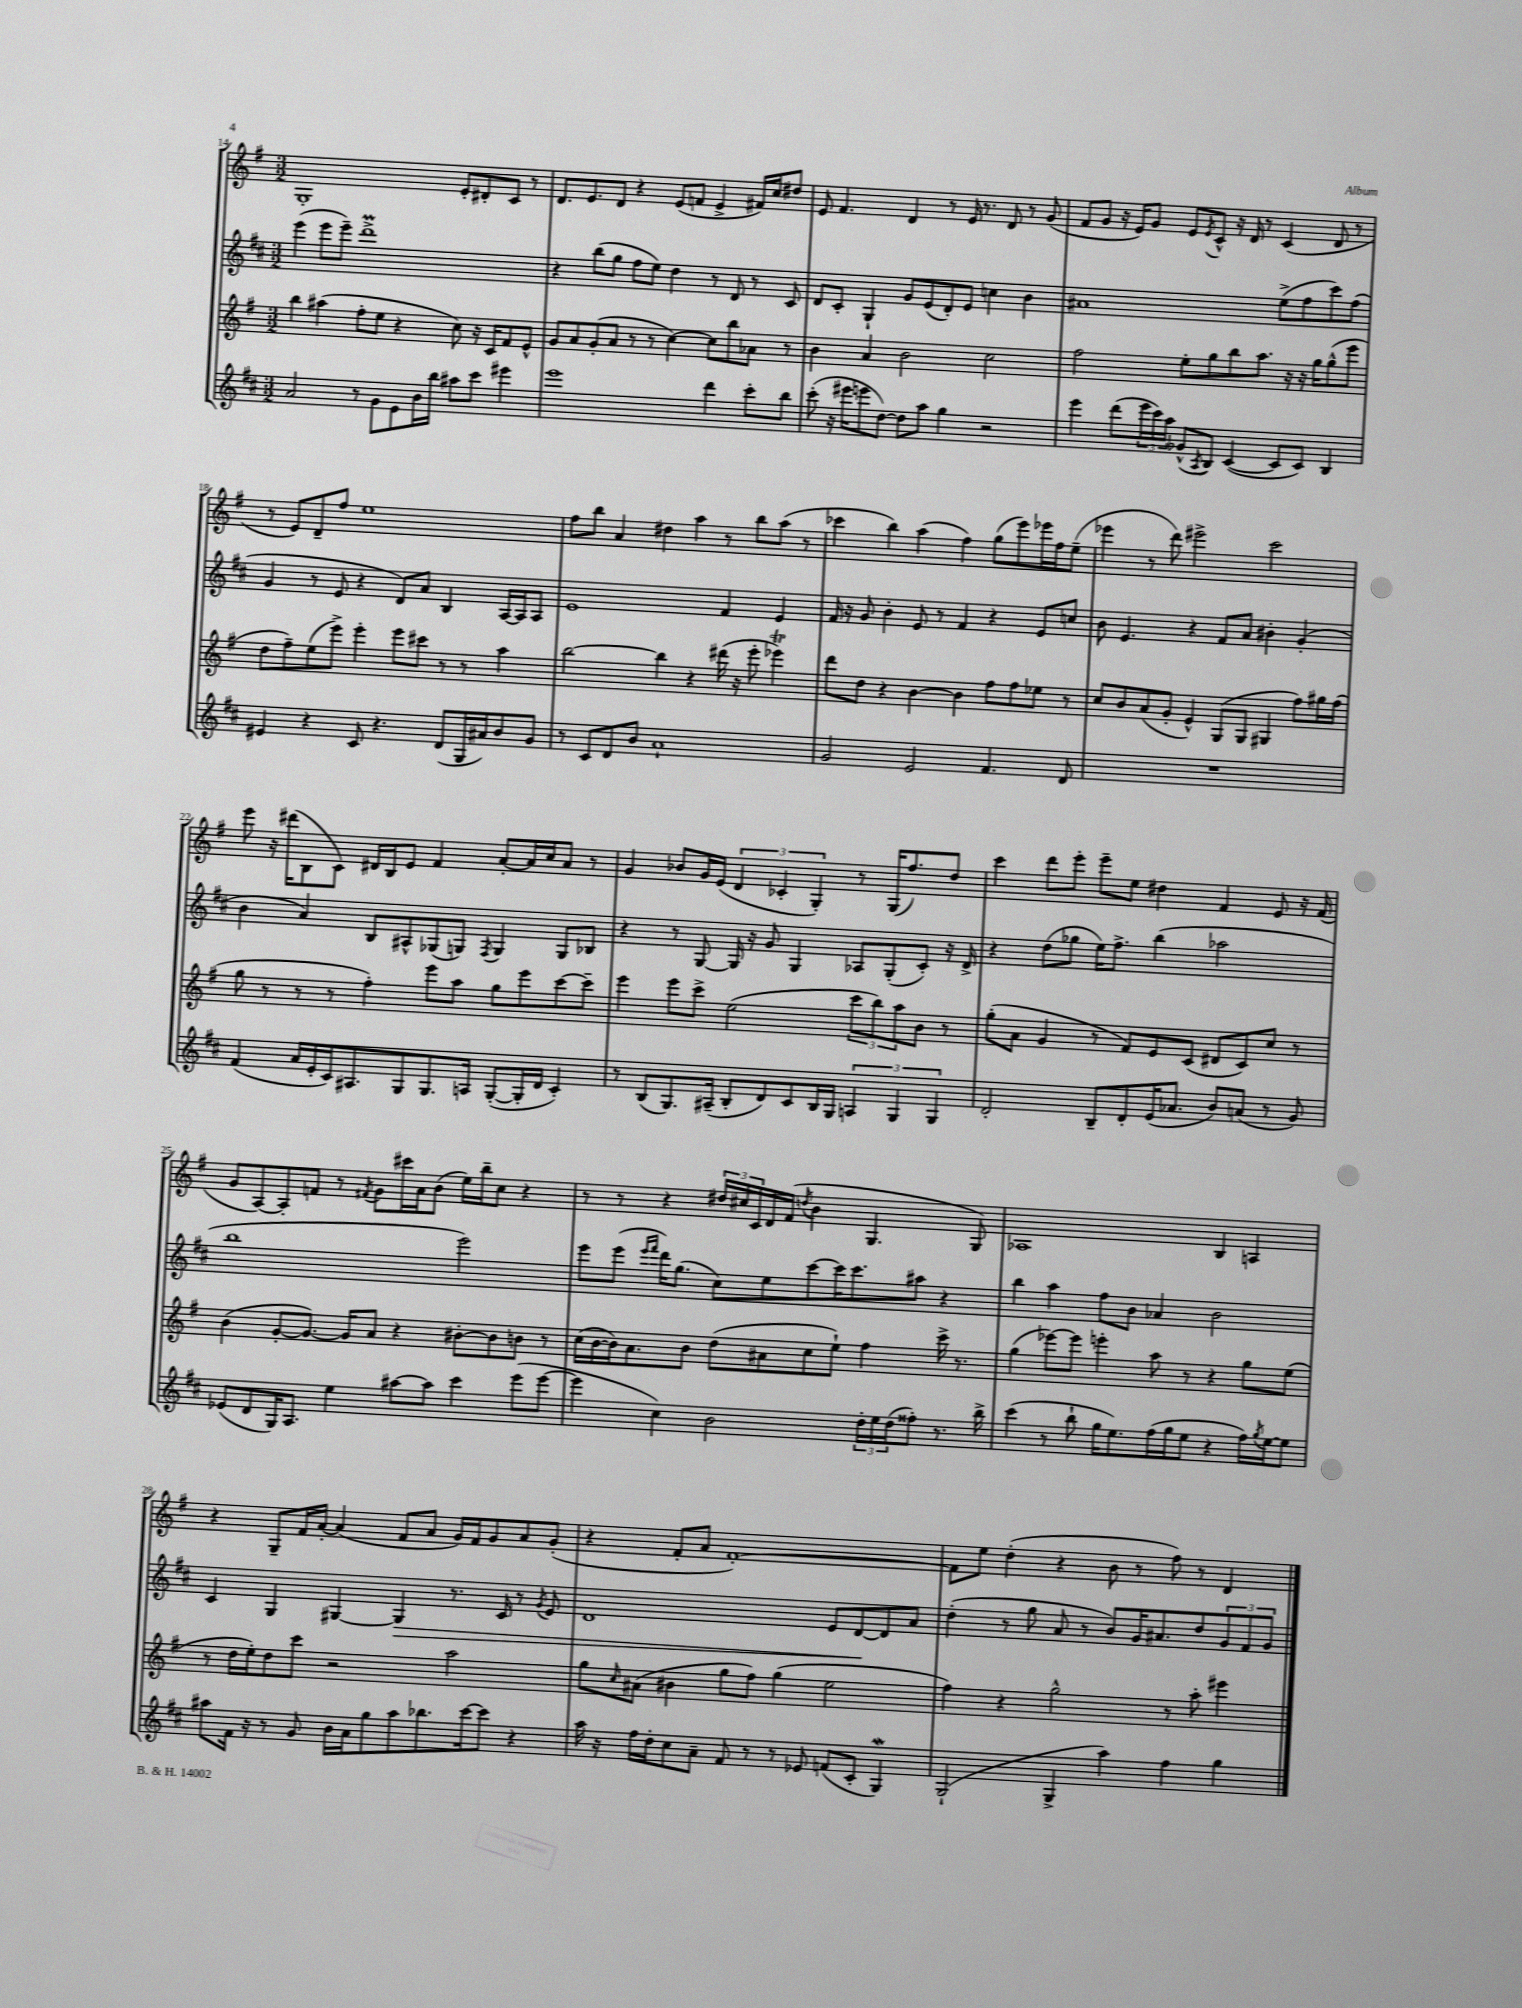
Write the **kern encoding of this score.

**kern	**kern	**kern	**kern
*staff4	*staff3	*staff2	*staff1
*clefG2	*clefG2	*clefG2	*clefG2
*k[f#c#]	*k[f#]	*k[f#c#]	*k[f#]
*M3/2	*M3/2	*M3/2	*M3/2
2a/	4bb\	(4eee\	1G'
.	(4aa#\	8eee\L	.
.	.	8eee~\J)	.
8r	8ff#'\L	1ddd^	.
8g\L	8ee\J	.	.
8e\	4r	.	.
16b\L	.	.	.
16bb\JJ	.	.	.
8aa#\L	8cc\)	.	8e'/L
8ccc#\J	16r	.	8d#'/
.	16c/LK	.	.
4eee#\	8f#/	.	8c/J
.	8e^^/J	.	8r
=	=	=	=
1eee	8g/L	4r	8.d/L
.	8a/	.	.
.	.	.	8.e/
.	(8g'/	(8bb\L	.
.	8a/J	8gg\J	8d/J
.	8r	8ff#\L	4r
.	8r	8ee\J)	.
.	[4cc\)	4dd\	(8e/L
.	.	.	8f/J
4ddd\	8cc\]L	8r	4e^/
.	8bb\	8d/	.
8ccc#'\L	8a-\J	8r	16f#/LL)
.	.	.	16cc/J
8bb\J	8r	8c#/	8dd#/J
=	=	=	=
(8ccc#'\	4b\	8d/L	8e/
16r	.	8c#'/J	4.f#/
16eee#\LK	.	.	.
8eee\	4a/	4G`/	.
[8dd\J)	.	.	.
8dd\]L	2b\	8g/L	4d/
8aa\J	.	(8e/	.
4gg\	.	8d'/)	8r
.	.	8e/J	16e/
.	.	.	8.r
2r	2cc\	4cc\	.
.	.	.	8d/
.	.	4b\	8r
.	.	.	(8g/
=	=	=	=
4eee\	2ff#\	1a#	8f#/L
.	.	.	8g/J
(8ddd\L	.	.	16r
.	.	.	16e/LK)
24eee\L	.	.	8g/J
24ccc#\)	.	.	.
24aa\JJ	.	.	.
(8g-^^/L	8ee'\L	.	8e/L
8qA/	.	.	8qe/
8B/J)	8gg\	.	8c^^/J
([4c#/	8bb\	.	16r
.	.	.	16d/
.	8.aa\J	.	8r
8c#/]L	.	(8ee^\L	(4c/
.	16r	.	.
8c#/J)	16r	8ff#\	.
.	16gg\LK	.	.
4B/	(8gg^^\	8ccc#\)	8d/
.	8eee\J	(8ff#\J	8r
=	=	=	=
4e#/	8dd\L	4g/	8r
.	8ff#~\)	.	8e/L)
4r	(8ee\	8r	8d~/
.	8eee^\J)	8e/	8ff#/J
8c#/	4eee'\	4r	1ee
4.r	.	.	.
.	8eee\L	8d/L)	.
.	8ccc#\J	8a/J	.
(8d/L	8r	4B/	.
16G/L	8r	.	.
16a#/J)	.	.	.
8b/	4aa\	[16A/LL	.
.	.	16A/]J	.
8g/J	.	8A/J	.
=	=	=	=
8r	[2bb\	1e	8ff#\L
8c#/L	.	.	8bb\J
8d/	.	.	4a/
8b/J	.	.	.
1a`	4bb\]	.	4dd#\
.	4r	.	4aa\
.	(16ddd#\	4f#/	8r
.	16r	.	.
.	8eee'\	.	8bb\L
.	4eee-\)	4e/	(8aa\J
.	.	.	8r
=	=	=	=
2g/	8ddd\L	16f#/	4ccc-\
.	.	16r	.
.	8dd\J	8g/	.
.	4r	4b'\	4bb\)
2e/	[4b\	8e/	(4aa\
.	.	8r	.
.	4b\]	4f#/	4ff#\)
4.f#/	8ff#\L	4r	(8gg\L
.	8ff#\	.	8eee\)
.	8ee-\J	8e/L	16eee-\L
.	.	.	16ff#\J
8d/	8r	8cc/J	(8ee~\J
=	=	=	=
1.r	8cc/L	8b\	4eee-\
.	8b/	4.e/	.
.	(8a/	.	8r
.	8g'/J	.	8ddd\)
.	4e^^/)	4r	2eee#^\
.	(8G/L	8f#/L	.
.	8G/J	8a/J	.
.	4G#/	4b#'\	2ccc\
.	8ff#\L)	(4g'/	.
.	16gg#\L	.	.
.	(16ff#\JJ	.	.
=	=	=	=
(4f#/	8gg\	4b\	8eee\
.	8r	.	16r
.	.	.	(16ddd#\LK
16a/LL	8r	4a/)	8B\
16e'/	.	.	.
16c#/J)	8r	.	8c\J)
8.A#/	.	.	.
.	4ff#'\)	8B/L	16d#/LL
.	.	.	16B/J
8G/	.	8A#^^/	8e/J
8.G/	8eee\L	(8G-/	4f#/
.	8aa\J	8G/J)	.
16A/Jk	.	.	.
.	.	8qF#/	.
([8G'/L	8gg\L	4G/	[8a'/L
16G'/]L	8eee\	.	16a/]L
16d/JJ	.	.	16cc/J
4c#'/)	[8ccc\	8G/L	8a/J
.	8ccc~\]J	8B-/J	8r
=	=	=	=
8r	4eee\	4r	4g/
(8B/L	.	.	.
8.G/)	8eee\L	8r	8b-/L
.	8ccc^\J	[8G/	16g/L
(16A#~/Jk	.	.	(16e/JJ
8B'/L	(2ee\	16G/]	6d/
.	.	16r	.
8d/)	.	8g/	.
.	.	.	6c-'/
8c#/	.	4G/	.
.	.	.	6G'/)
16B/L	.	.	.
16G/JJ	.	.	.
6A/	12ccc\L	8A-/L	8r
.	12bb\)	.	.
.	.	(8G'/	(16G/LK
6G/	12aa\	.	.
.	.	.	8.ff#/)
.	8b\J	8c#'/J)	.
6G/	.	.	.
.	8r	16r	8dd/J
.	.	16d^/	.
=	=	=	=
2d'/	(8gg'\L	4r	4ccc\
.	8a\J	.	.
.	4g/	(8dd\L	8ddd\L
.	.	8gg-\J	8eee'\J
8B~/L	8r	16ee\LK)	8eee~\L
.	.	8.ff#^\J	.
8d'/	8f#/L)	.	8ee\J
(16e/K	8e/	(4bb\	4dd#\
8.a-/J	.	.	.
.	(8c/J	.	.
8b/L)	8d#/L	2aa-\	4f#/
(8a/J	8c/)	.	.
8r	8cc/J	.	8e/
8g/)	8r	.	16r
.	.	.	(16f#/
=	=	=	=
(8e-/L	(4b\	1bb	8g/L
8d/	.	.	[8A/)
16G/K)	[8g'/L	.	8A'/]
8.A/J	.	.	.
.	8.g/_J)	.	8f/J
4ee\	.	.	8r
.	16g/]LK	.	.
.	.	.	8qf#/
.	8a/J	.	8g\L
[8aa#\L	4r	.	16ccc#\L
.	.	.	16a\J
8aa#\]J	.	.	(8b\J
4ccc#\	[8b#'\L	2eee\)	16ee\LL)
.	.	.	16bb~\J
.	8b#\]	.	8cc\J
(8eee\L	8b\J	.	4r
[8eee\J	8r	.	.
=	=	=	=
4eee\]	(16cc\LL	8eee\L	8r
.	[16b\	.	.
.	16b\]J)	(8eee\J	8r
.	8.a\	.	.
.	.	16qqeee/LL	.
.	.	16qqfff#/JJ	.
4cc#\)	.	16ddd\LK)	4r
.	.	(8.gg\J	.
.	8b\J	.	.
2b\	(8dd\L	8cc#\L)	24dd#/LL
.	.	.	24cc#/
.	.	.	24c/
.	8a#\	8ee\	16d/
.	.	.	(16f#/JJ
.	.	.	8qdd/
.	8cc\	[8ccc#\	4b\
.	8ee`\J)	16ccc#\]K	.
.	.	8.ccc#\	.
24dd'\LL	4ff#\	.	4.G/
24ee\	.	.	.
(24dd\J	.	.	.
8ff##'\J)	.	8aa#\J	.
8.r	16ccc^\	4r	.
.	8.r	.	.
.	.	.	8G/)
16bb^\	.	.	.
=	=	=	=
(4ccc#\	(4gg\	4bb\	1A-
8r	[8eee-\L)	4aa\	.
8bb`\	8eee-\]J	.	.
16gg\LK	4eee'\	8ff#\L	.
8.ee\)	.	.	.
.	.	8b\J	.
(16ff#\L	8aa\	4a-/	.
16gg\J	.	.	.
8ee\J	8r	.	.
4r	4r	2b\	4B/
16ff#\LL)	8gg\L	.	4A/
8qgg/	.	.	.
[16ee\J	.	.	.
8ee\]J	(8ee\J	.	.
=	=	=	=
8aa#\L	8r	4c#/	4r
16f#\Jk	16dd\LL	.	.
16r	16ee'\J)	.	.
8r	8dd\	4G/	8G~/L
8g/	8ccc\J	.	16f#/L
.	.	.	[16a'/JJ
16b\LL	2r	[4G#/	(4a/]
16a\J	.	.	.
8gg\	.	.	.
8aa#\	.	4G#/]	8f#/L
8.bb-\	.	.	8a/J
.	2aa\	8.r	16g/LL)
[16ccc#\k	.	.	16f#/J
8ccc#\]J	.	.	8g/
.	.	16c#/	.
4r	.	8r	8a/
.	.	8qg/	.
.	.	8e/	(8g'/J
=	=	=	=
16aa\	8gg\L	1d	4r
16r	.	.	.
.	16qqcc/	.	.
16ff#\LL	(8a#\J	.	.
16dd'\J	.	.	.
8cc#\	4b#\	.	8f#'/L
8a~\J	.	.	8a/J
8f#/	8gg\L	.	[1f#')
8r	8ff#\J)	.	.
8r	(4gg\	.	.
8e-/	.	.	.
(8f/L	2ee\	8e/L	.
8c#'/J	.	[8d/	.
4G/)	.	8d/]	.
.	.	8a/J	.
=	=	=	=
(2G`/	4ff#\)	(4dd'\	8f#\]L
.	.	.	8ee\J
.	4r	8r	(4dd'\
.	.	8gg\	.
4G^/	2gg^^\	8a/	4r
.	.	8r	.
4aa\)	.	8b/L)	8b\
.	.	16g/K	8r
.	.	8.a#/	.
4ff#\	8r	.	8ff#\)
.	8aa'\	8dd/	8r
4gg\	4eee#\	12g/	4d/
.	.	12f#/	.
.	.	12g/J	.
==	==	==	==
*-	*-	*-	*-
